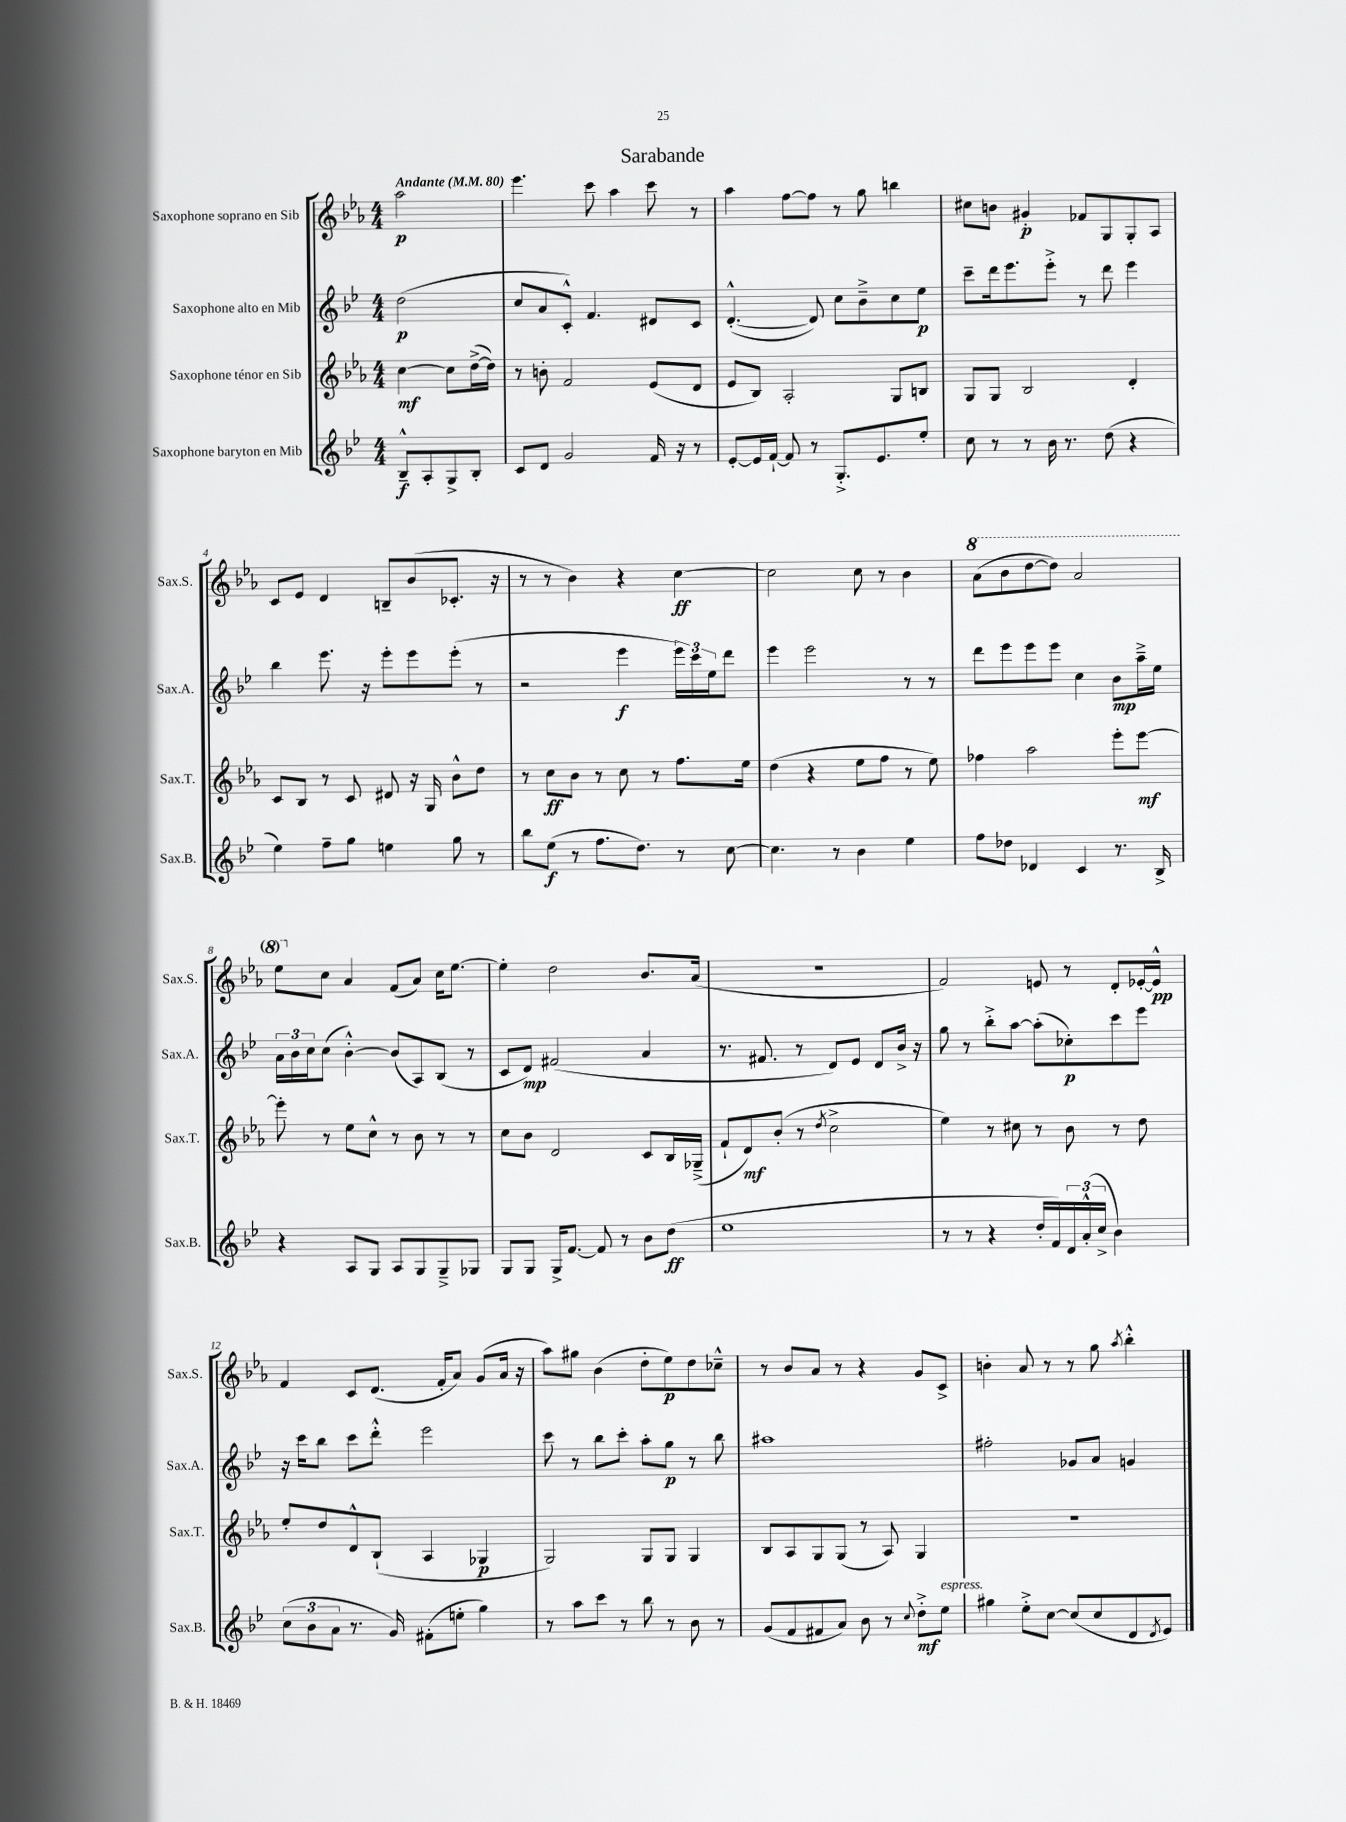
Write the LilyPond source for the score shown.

\header { title = "Sarabande" }
<<
\new StaffGroup <<
\new Staff = "s0" \with { instrumentName = "Saxophone soprano en Sib" shortInstrumentName = "Sax.S." } {
    \clef treble \key ees \major \numericTimeSignature \time 4/4 \partial 2 \tempo "Andante" 4 = 80
    aes''2\p |
    ees'''4. c'''8 aes''4 c'''8 r8 |
    aes''4 f''8~ f''8 r8 g''8 b''4 |
    cis''8 b'8 gis'4-.\p fes'8 g8 g8-. aes8 |
    c'8 ees'8 d'4 b8-- bes'8( ces'8.-. r16 |
    r8 r8 bes'4) r4 c''4~\ff |
    c''2 c''8 r8 bes'4 |
    \ottava #1 aes''8( bes''8 d'''8~ d'''8) aes''2 |
    ees'''8 \ottava #0 c''8 aes'4 f'8( aes'8) c''16 ees''8.~ |
    ees''4-. d''2 bes'8. aes'16( |
    R1 |
    f'2) e'8 r8 d'8-. ees'16~-. ees'16-^\pp |
    f'4 c'8 d'8.( f'16-. aes'8) g'8( aes'16 r16 |
    aes''8) gis''8 bes'4( d''8-. ees''8\p) d''8 ces''8---^ |
    r8 bes'8 aes'8 r8 r4 g'8 c'8-> |
    b'4-. aes'8 r8 r8 g''8 \acciaccatura { aes''8 } bes''4-.-^ \bar "|." |
}
\new Staff = "s1" \with { instrumentName = "Saxophone alto en Mib" shortInstrumentName = "Sax.A." } {
    \clef treble \key bes \major \numericTimeSignature \time 4/4 \partial 2
    d''2\p( |
    c''8 a'8 c'8-.-^) f'4. dis'8 c'8 |
    d'4.~-.-^( d'8) c''8 bes'8---> c''8 ees''8\p |
    c'''8-- d'''16 ees'''8. ees'''8-.-> r8 d'''8 ees'''4 |
    bes''4 ees'''8. r16 ees'''8-. ees'''8 ees'''8-.( r8 |
    r2 ees'''4\f \tuplet 3/2 { ees'''16) c'''16 ees''16 } d'''8 |
    ees'''4 ees'''2 r8 r8 |
    d'''8 ees'''8 ees'''8 ees'''8 c''4 bes'8\mp a''16---> ees''16 |
    \tuplet 3/2 { a'16 bes'16 c''16 } c''8( bes'4~-.-^) bes'8( a8) bes8( r8 |
    c'8 d'8\mp) fis'2( a'4 |
    r8. fis'8. r8 d'8) ees'8 d'8 bes'16-> r16 |
    g''8 r8 bes''8-.-> a''8~ a''8-.( ces''8-.\p) c'''8 ees'''8 |
    r16 c'''16 bes''8 c'''8 d'''8-.-^ ees'''2 |
    c'''8 r8 bes''8 c'''8-. a''8-. g''8\p r8 bes''8 |
    ais''1 |
    fis''2-. ges'8 a'8 g'4 \bar "|." |
}
\new Staff = "s2" \with { instrumentName = "Saxophone ténor en Sib" shortInstrumentName = "Sax.T." } {
    \clef treble \key ees \major \numericTimeSignature \time 4/4 \partial 2
    c''4~\mf c''8 d''16~->( d''16) |
    r8 b'8-. f'2 ees'8( d'8 |
    ees'8 bes8) aes2-. g8 b8 |
    g8 g8 bes2 d'4-. |
    c'8 bes8 r8 c'8 dis'8 r16 g16 bes'8-^ d''8 |
    r8 c''8\ff bes'8 r8 c''8 r8 f''8. ees''16 |
    d''4( r4 ees''8 f''8 r8 ees''8) |
    fes''4 aes''2 ees'''8-. ees'''8~\mf |
    ees'''8-. r8 ees''8 c''8-^ r8 bes'8 r8 r8 |
    c''8 bes'8 d'2 c'8 bes16 ges16--->( |
    f'8-! d'8\mf) bes'8-.( r8 \acciaccatura { d''8 } c''2-> |
    ees''4) r8 cis''8 r8 bes'8 r8 d''8 |
    ees''8-. d''8 d'8-^ bes8-!( aes4 ges4\p |
    g2) g8 g8 g4 |
    bes8 aes8 g8 g8( r8 aes8) g4 |
    R1 \bar "|." |
}
\new Staff = "s3" \with { instrumentName = "Saxophone baryton en Mib" shortInstrumentName = "Sax.B." } {
    \clef treble \key bes \major \numericTimeSignature \time 4/4 \partial 2
    bes8---^\f a8-. g8-> bes8-. |
    c'8 d'8 g'2 f'16 r16 r8 |
    ees'8~-. ees'16 f'16~-! f'8 r8 g8.-.-> ees'8. ees''8-. |
    c''8 r8 r8 bes'16 r8. d''8( r4 |
    ees''4) f''8-- g''8 e''4 g''8 r8 |
    bes''8 ees''8\f( r8 f''8. d''8.) r8 c''8~ |
    c''4. r8 bes'4 ees''4 |
    f''8 des''8 des'4 c'4 r8. bes16-> |
    r4 a8 g8 a8 g8 g8---> ges8 |
    g8 g8 g16-> f'8.~ f'8 r8 bes'8 d''8\ff( |
    ees''1 |
    r8 r8 r4 d''16-. f'16) \tuplet 3/2 { d'16 a'16-.-^( c''16-> } bes'4) |
    \tuplet 3/2 { c''8( bes'8 a'8 } r8. g'16) fis'8-.( e''8-. g''4) |
    r8 a''8 c'''8 r8 bes''8 r8 bes'8 r8 |
    g'8( f'8 fis'8 a'8) bes'8 r8 \appoggiatura { c''8 } d''8-.->\mf ees''8^\markup { \italic "espress." } |
    gis''4 ees''8-.-> c''8~ c''8( c''8 d'8 \acciaccatura { d'8 } ees'8) \bar "|." |
}
>>
>>
